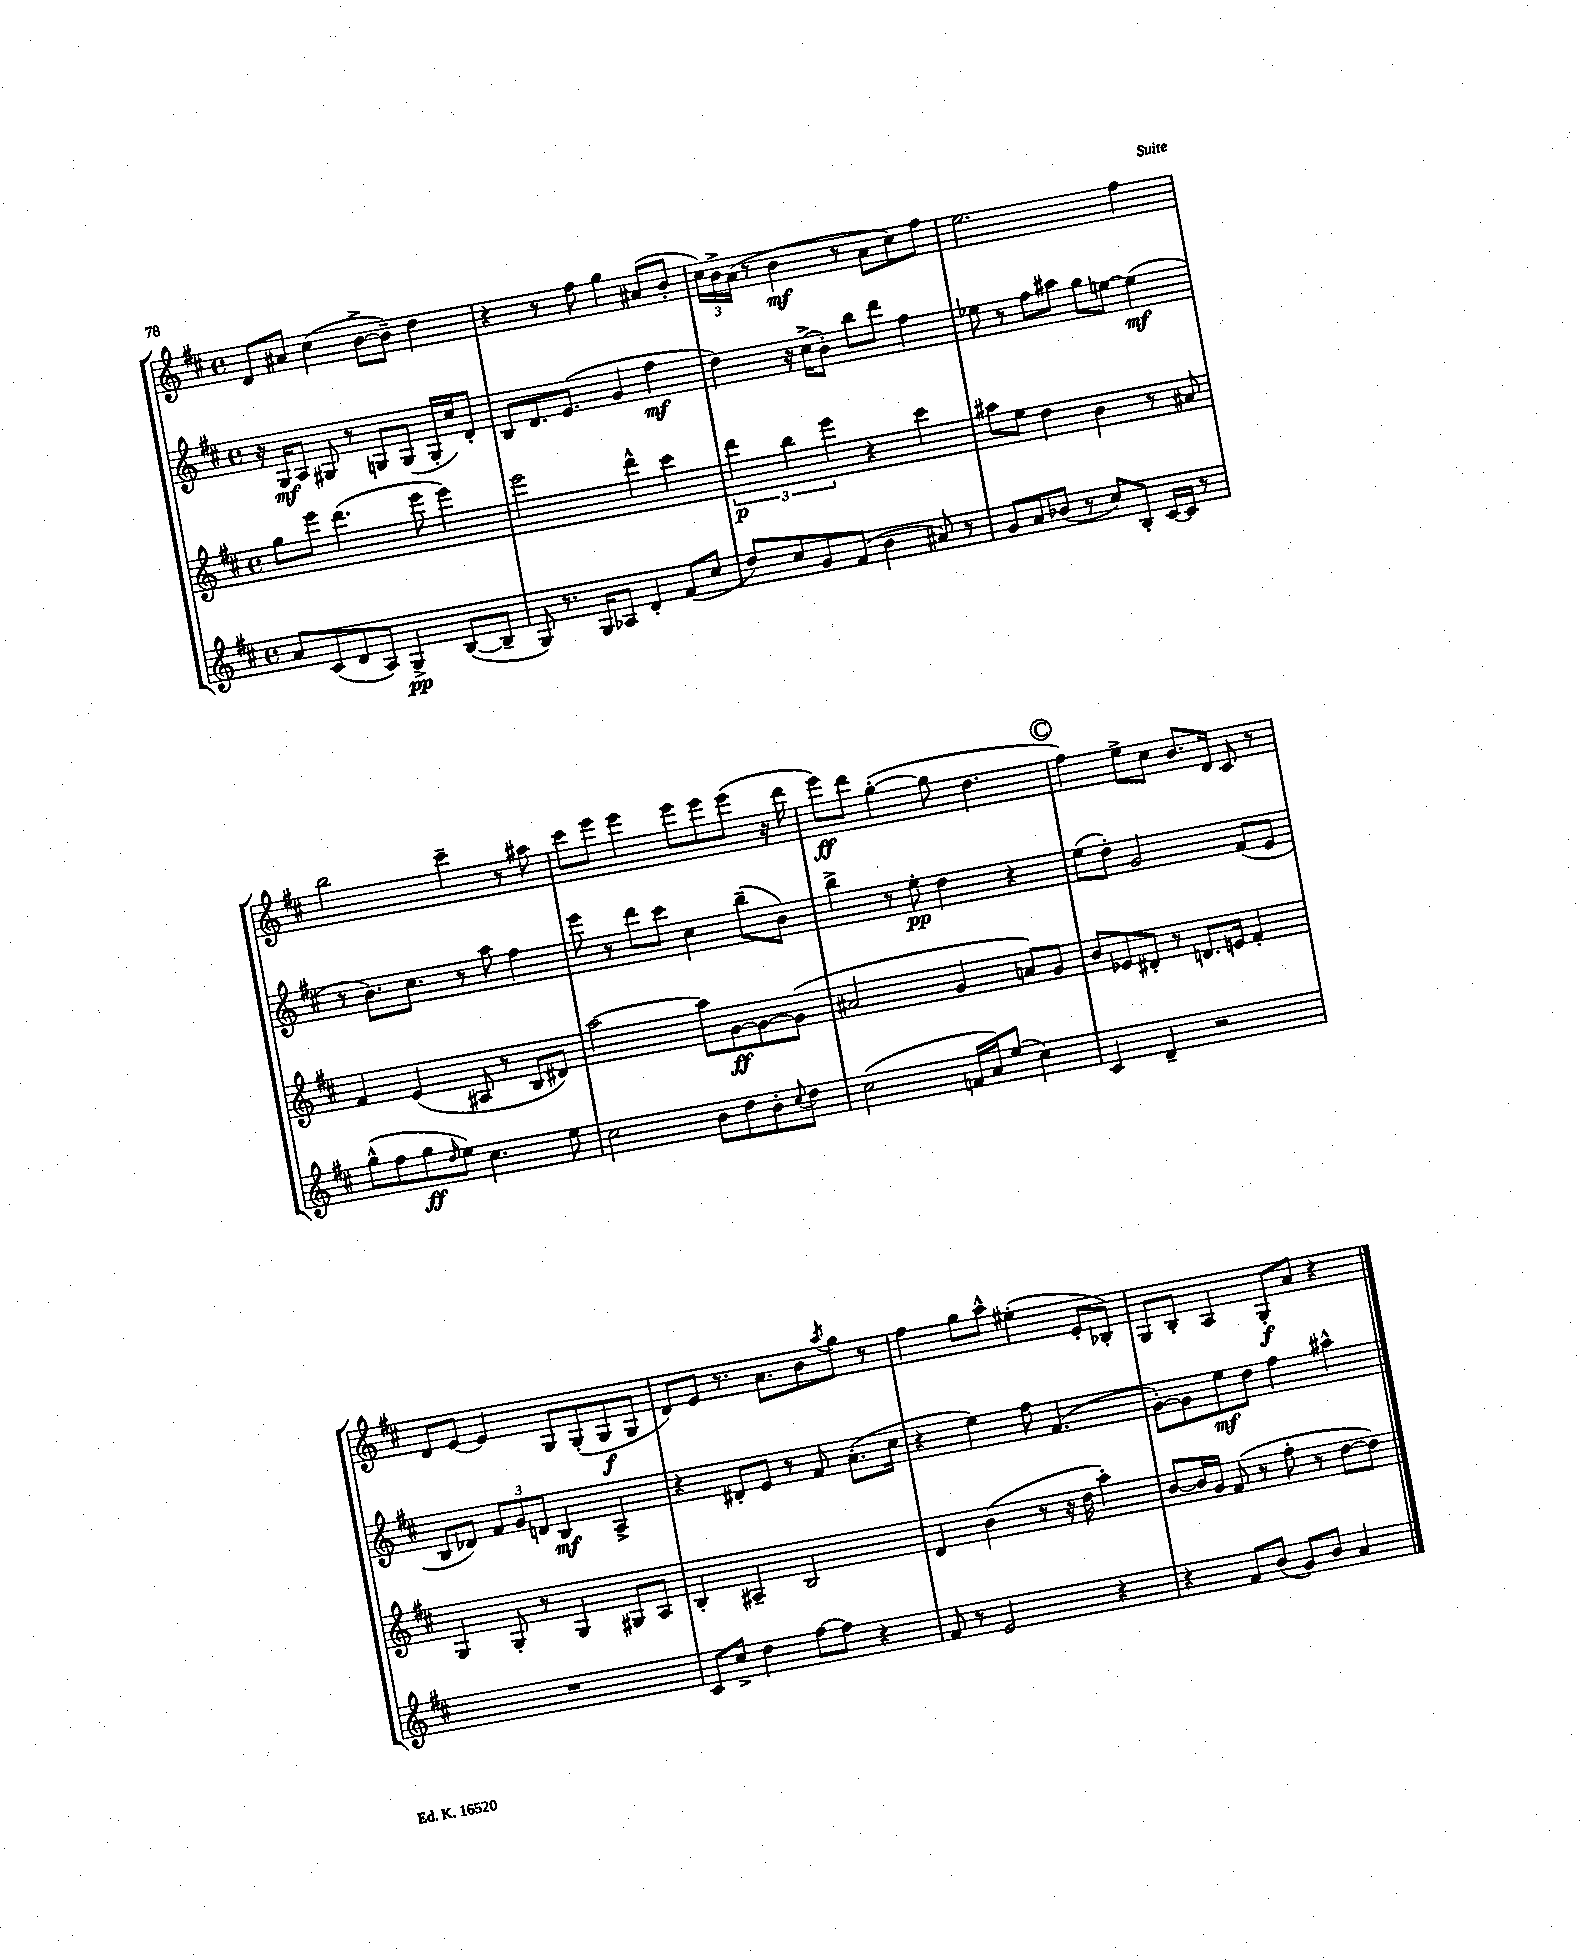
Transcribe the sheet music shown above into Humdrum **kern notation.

**kern	**dynam	**kern	**dynam	**kern	**dynam	**kern	**dynam
*part4	*part4	*part3	*part3	*part2	*part2	*part1	*part1
*staff4	*staff4	*staff3	*staff3	*staff2	*staff2	*staff1	*staff1
*clefG2	*	*clefG2	*	*clefG2	*	*clefG2	*
*k[f#c#]	*	*k[f#c#]	*	*k[f#c#]	*	*k[f#c#]	*
*M4/4	*	*M4/4	*	*M4/4	*	*M4/4	*
*met(c)	*	*met(c)	*	*met(c)	*	*met(c)	*
=119	=119	=119	=119	=119	=119	=119	=119
8a/L	.	8gg\L	.	16r	.	8d/L	.
.	.	.	.	16G/KL	mf	.	.
(8c#/	.	8eee\J	.	8A/J	.	8a#X/J	.
8d/	.	(4.ddd\	.	8G#X/	.	(4cc#\	.
8A/J)	.	.	.	8r	.	.	.
4G^/	pp	.	.	8Gn/L	.	[8b^\L	.
.	.	8eee\	.	(8G/J	.	8b~\J])	.
([8B/L	.	4eee\)	.	16G'/LL	.	4dd\	.
.	.	.	.	16cc#/J)	.	.	.
8B~/J]	.	.	.	8d'/J	.	.	.
=120	=120	=120	=120	=120	=120	=120	=120
8G/)	.	2eee\	.	8B/L	.	4r	.
8.r	.	.	.	8.d/	.	.	.
.	.	.	.	.	.	8r	.
16G/KL	.	.	.	(8.e/J	.	.	.
8A-X/J	.	.	.	.	.	8ff#\	.
4d'/	.	4ddd^^\	.	4g/	.	4gg\	.
(8f#/L	.	4ccc#\	.	4ff#\	mf	(8a#X/L	.
8cc#/J	.	.	.	.	.	8b'/J	.
=121	=121	=121	=121	=121	=121	=121	=121
8dd/L)	.	6ddd\	p	4dd\)	.	24cc#\LL)	.
.	.	.	.	.	.	24b^\	.
.	.	.	.	.	.	(24a\JJ	.
8cc#/	.	.	.	.	.	8r	.
.	.	6bb\	.	.	.	.	.
8g/	.	.	.	16r	.	4b\	mf
.	.	.	.	(16cc#^\KL	.	.	.
.	.	6eee\	.	.	.	.	.
(8f#/J	.	.	.	8b'\J)	.	.	.
4b\	.	4r	.	8bb\L	.	8r	.
.	.	.	.	8ddd\J	.	8a\L	.
8a#X/)	.	4ccc#\	.	4ff#\	.	8cc#\)	.
8r	.	.	.	.	.	8ff#\J	.
=122	=122	=122	=122	=122	=122	=122	=122
8g/L	.	8aa#X\L	.	8ee-X\	.	2.ee\	.
8a/	.	8ee\J	.	8r	.	.	.
(8b-X/J	.	4dd\	.	8ff#\L	.	.	.
8r	.	.	.	8aa#X\J	.	.	.
8cc#/L)	.	4b\	.	8gg\L	.	.	.
8B'/J	.	.	.	[8een\J	.	.	.
[16c#/LL	.	8r	.	(4ee\]	mf	4ff#\	.
16c#/JJ]	.	.	.	.	.	.	.
8r	.	8a#X/	.	.	.	.	.
!!LO:LB:g=z
=123	=123	=123	=123	=123	=123	=123	=123
(8gg^^\L	.	4f#/	.	8r	.	2bb\	.
8ff#\	.	.	.	8.b\L)	.	.	.
8gg\	ff	(4e/	.	.	.	.	.
.	.	.	.	8.cc#\J	.	.	.
16qqdd/	.	.	.	.	.	.	.
8ee\J)	.	.	.	.	.	.	.
4.cc#\	.	8A#X/	.	8r	.	4ccc#~\	.
.	.	8r	.	8aa\	.	.	.
.	.	8B/L	.	4ff#\	.	8r	.
8ee\	.	8d#X/J)	.	.	.	8aa#X\	.
=124	=124	=124	=124	=124	=124	=124	=124
2cc#\	.	[2aa\	.	8eee\	.	8ccc#\L	.
.	.	.	.	8r	.	8eee\J	.
.	.	.	.	8ddd\L	.	4eee\	.
.	.	.	.	8ccc#\J	.	.	.
8b\L	.	8aa\L]	.	4cc#\	.	8eee\L	.
8dd\	.	[8g\	ff	.	.	8eee\	.
8b'\	.	8g\_	.	(8bb~\L	.	(8eee\J	.
8qqcc#/	.	.	.	.	.	.	.
8dd\J	.	(8g\J]	.	8b\J)	.	16r	.
.	.	.	.	.	.	16ddd\	.
=125	=125	=125	=125	=125	=125	=125	=125
(2cc#\	.	2a#X/	.	4bb^\	.	8eee\L)	ff
.	.	.	.	.	.	8ddd\J	.
.	.	.	.	8r	.	([4gg'\	.
.	.	.	.	8ee'\	pp	.	.
16fn/LL	.	4g/	.	4dd\	.	8gg\]	.
16a/J)	.	.	.	.	.	.	.
(8ee/J	.	.	.	.	.	4.dd\	.
4cc#\)	.	8an/L)	.	4r	.	.	.
.	.	8g/J	.	.	.	.	.
!!LO:REH:place=s1:t=C
=126	=126	=126	=126	=126	=126	=126	=126
4c#/	.	8b/L	.	(8ee\L	.	4ff#\)	.
.	.	8e-X/	.	8dd'\J)	.	.	.
4d~/	.	8d#X'/J	.	2g/	.	8ee^\L	.
.	.	8r	.	.	.	8cc#\J	.
2r	.	8.dn/L	.	.	.	8.b/L	.
.	.	16en/Jk	.	.	.	16d/Jk	.
.	.	4f#'/	.	(8f#/L	.	8c#/	.
.	.	.	.	8e/J	.	8r	.
!!LO:LB:g=z
=127	=127	=127	=127	=127	=127	=127	=127
1r	.	4G/	.	8B/L	.	8d/L	.
.	.	.	.	8d-X/J)	.	[8e/J	.
.	.	8G'/	.	12f#/L	.	4e/]	.
.	.	.	.	12g/	.	.	.
.	.	8r	.	.	.	.	.
.	.	.	.	12dn/J	.	.	.
.	.	4G/	.	4B/	mf	8G/L	.
.	.	.	.	.	.	(8G'/	.
.	.	8G#X/L	.	4A^/	.	8G/	f
.	.	8A/J	.	.	.	8G/J	.
=128	=128	=128	=128	=128	=128	=128	=128
8c#/L	.	4B'/	.	4r	.	8d/L)	.
8cc#^/J	.	.	.	.	.	8e/J	.
4dd\	.	4A#X~/	.	8d#X'/L	.	8.r	.
.	.	.	.	8e/J	.	.	.
.	.	.	.	.	.	8.a\L	.
[8ff#\L	.	2B/	.	8r	.	.	.
8ff#\J]	.	.	.	8f#/	.	8b\	.
.	.	.	.	.	.	8qaa/	.
4r	.	.	.	(8.a'\L	.	8gg\J	.
.	.	.	.	.	.	8r	.
.	.	.	.	16cc#\Jk	.	.	.
=129	=129	=129	=129	=129	=129	=129	=129
8f#/	.	4d/	.	4r	.	4ff#\	.
8r	.	.	.	.	.	.	.
2e/	.	(4b\	.	4ee\)	.	8gg\L	.
.	.	.	.	.	.	8aa^^\J	.
.	.	8r	.	8ff#\	.	(4ee#X'\	.
.	.	16r	.	(4.f#/	.	.	.
.	.	16dd\	.	.	.	.	.
4r	.	4aa'\)	.	.	.	8e'/L	.
.	.	.	.	.	.	8B-X'/J)	.
=130	=130	=130	=130	=130	=130	=130	=130
4r	.	[8b/L	.	[8g'\L)	.	8G/L	.
.	.	16b/L]	.	8g\]	.	8B'/J	.
.	.	16g/JJ	.	.	.	.	.
8f#/L	.	(8f#/	.	8ee\	mf	4A/	.
(8b/J	.	8r	.	8dd\J	.	.	.
8g/L)	.	8ff#'\	.	4ff#\	.	8G'/L	f
8b/J	.	8r	.	.	.	8a/J	.
4a/	.	[8dd\L	.	4aa#X^^\	.	4r	.
.	.	8dd\J])	.	.	.	.	.
==	==	==	==	==	==	==	==
*-	*-	*-	*-	*-	*-	*-	*-
